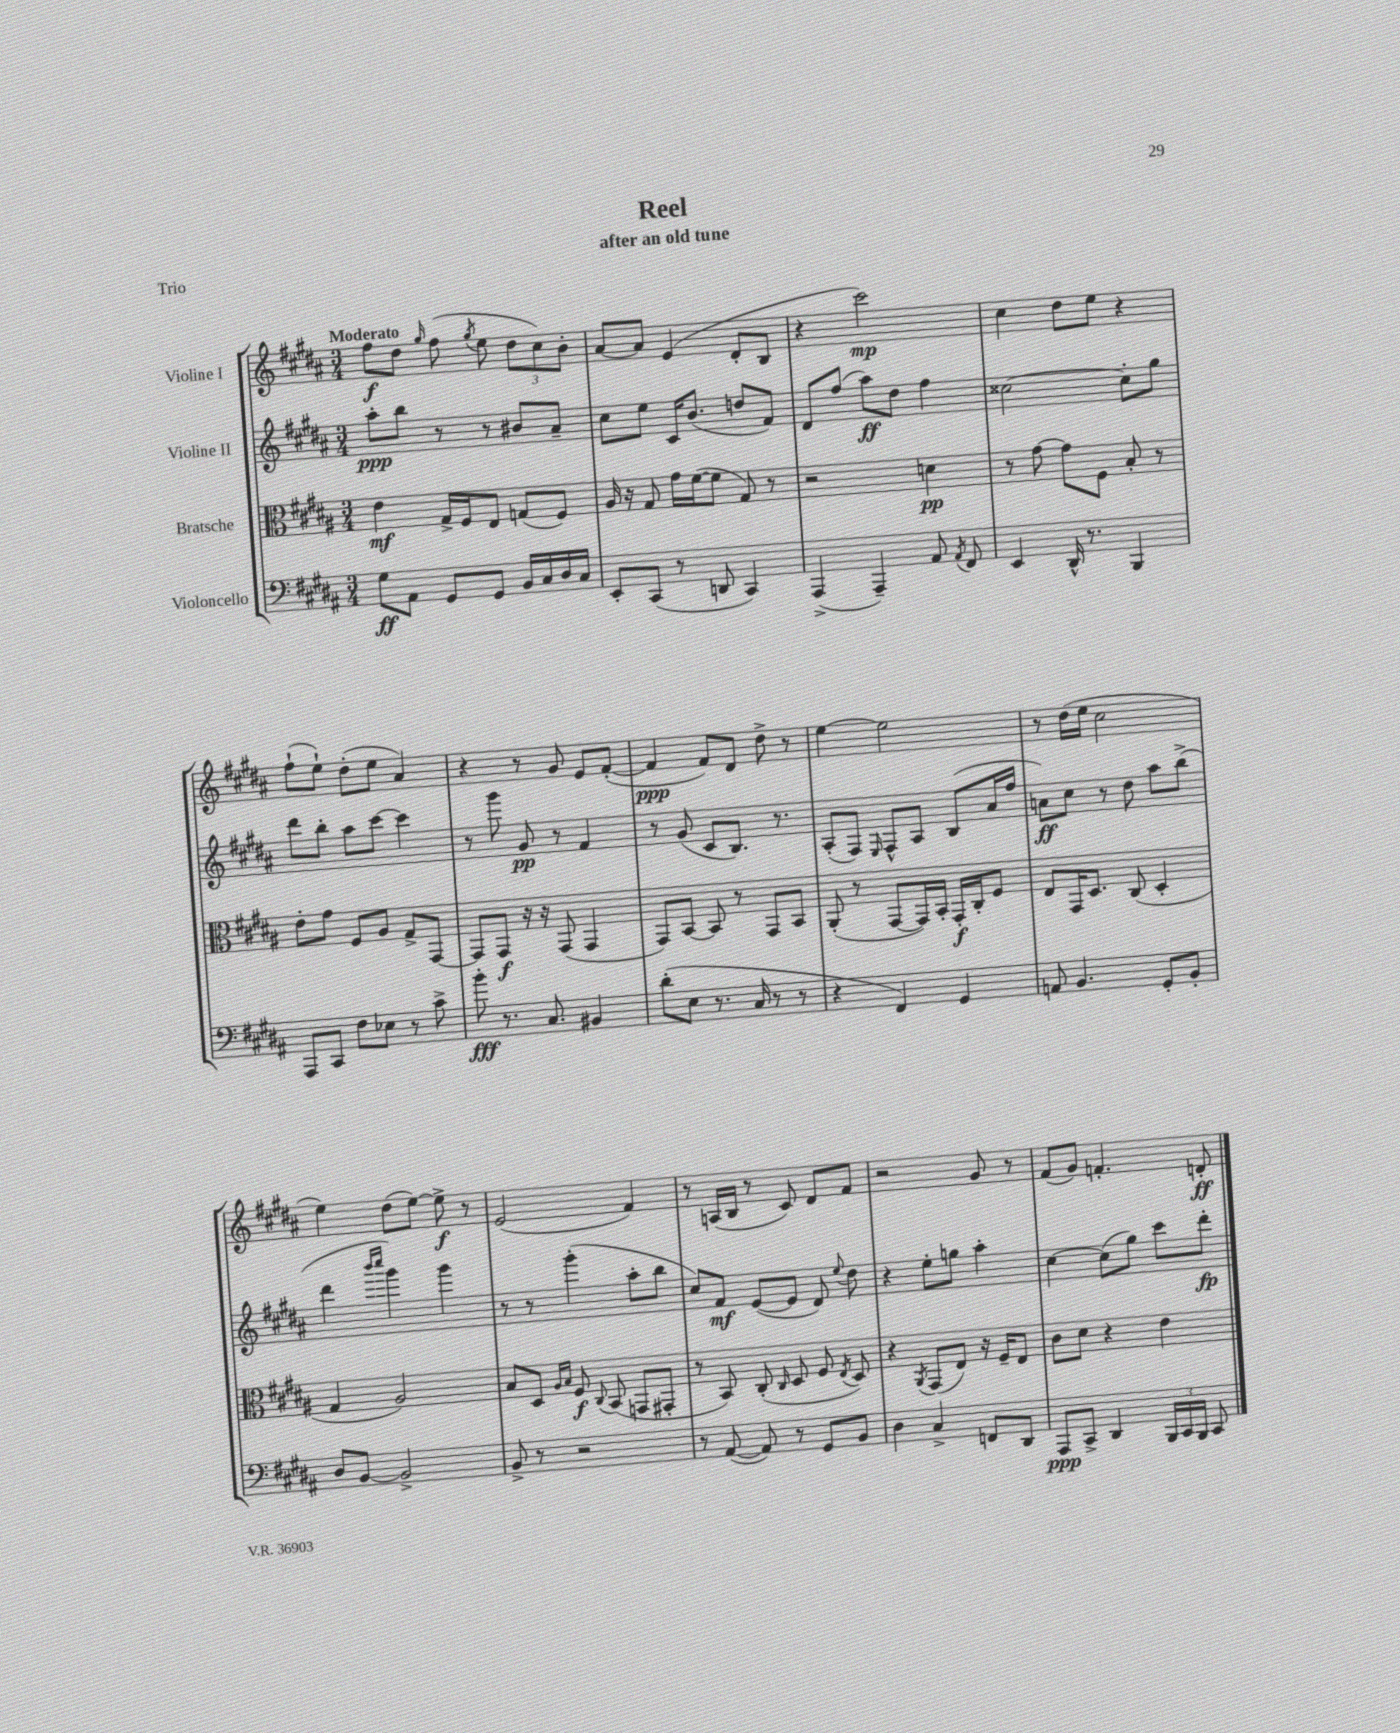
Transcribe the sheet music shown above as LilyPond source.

\header { title = "Reel" subtitle = "after an old tune" piece = "Trio" }
<<
\new StaffGroup <<
\new Staff = "s0" \with { instrumentName = "Violine I" } {
    \clef treble \key b \major \numericTimeSignature \time 3/4 \tempo "Moderato"
    \autoBeamOff fis''8[\f dis''8] \grace { gis''16 } fis''8( \acciaccatura { gis''8 } e''8 \tuplet 3/2 { dis''8[ cis''8) b'8]-. } |
    ais'8[~ ais'8] e'4( dis'8[-. b8] |
    r4 cis'''2\mp) |
    cis''4 dis''8[ e''8] r4 |
    fis''8[-!( e''8]-!) dis''8[-.( e''8] ais'4) |
    r4 r8 gis'8 e'8[ fis'8]~-.( |
    fis'4\ppp fis'8[) dis'8] dis''8-> r8 |
    e''4~ e''2 |
    r8 dis''16[( e''16] cis''2 |
    e''4) dis''8[( e''8]~) e''8->\f r8 |
    e'2( fis'4) |
    r8 a16[( b16] r8 cis'8) dis'8[ fis'8] |
    r2 gis'8 r8 |
    fis'8[( gis'8]) f'4.-. d'8-.\ff \bar "|." |
}
\new Staff = "s1" \with { instrumentName = "Violine II" } {
    \clef treble \key b \major \numericTimeSignature \time 3/4
    \autoBeamOff ais''8[-.\ppp b''8] r8 r8 bis'8[ ais'8]-- |
    cis''8[ e''8] cis'16[ b'8.]( d''8[ fis'8]) |
    dis'8[ fis''8]( ais''8[\ff) dis''8] fis''4 |
    cisis''2~ cisis''8[-. gis''8] |
    dis'''8[ b''8]-. ais''8[ cis'''8]~ cis'''4 |
    r8 gis'''8 gis'8\pp r8 fis'4 |
    r8 gis'8( cis'8[ b8.]) r8. |
    ais8[-.( fis8]) \grace { e16 } fis8[-^ ais8] b8[( ais'16 fis''16] |
    a'8[\ff) cis''8] r8 dis''8 ais''8[ b''8]->( |
    dis'''4 \grace { b'''16[ cis''''16] } gis'''4) gis'''4 |
    r8 r8 gis'''4-.( ais''8[-. b''8] |
    cis''8[) fis'8]\mf e'8[~( e'8] dis'8) \appoggiatura { e''8 } dis''8 |
    r4 e''8[-. g''8] ais''4-. |
    cis''4~ cis''8[( gis''8]) cis'''8[ dis'''8]-.\fp \bar "|." |
}
\new Staff = "s2" \with { instrumentName = "Bratsche" } {
    \clef alto \key b \major \numericTimeSignature \time 3/4
    \autoBeamOff e'4\mf gis16[-> fis16 e8] g8[( fis8]) |
    ais16 r16 gis8 gis'16[ fis'16~( fis'8] gis8) r8 |
    r2 d'4\pp |
    r8 gis'8~ gis'8[ fis8] b8-. r8 |
    e'8[-. gis'8] fis8[ ais8] gis8[-> gis,8]~ |
    gis,8[ gis,8]\f r16 r16 gis,8( gis,4 |
    gis,8[) b,8]~ b,8 r8 gis,8[ b,8] |
    ais,8-.( r8 gis,8[~ gis,16) b,16]-. gis,16[-.\f cis16-. fis8] |
    e8[ gis,16 dis8.] cis8( dis4-. |
    gis4 ais2) |
    b8[ dis8] \grace { ais16[ b16] } fis8\f \appoggiatura { cis8 } b,8( g,8[ gis,8]-. |
    r8 b,8) cis8-.( \grace { cis16 } dis8 fis8 \acciaccatura { e8 } dis8) |
    r4 \acciaccatura { ais,8 } gis,8[( e8]) r16 fis16[-- e8] |
    cis'8[ dis'8] r4 e'4 \bar "|." |
}
\new Staff = "s3" \with { instrumentName = "Violoncello" } {
    \clef bass \key b \major \numericTimeSignature \time 3/4
    \autoBeamOff gis8[\ff ais,8] gis,8[ gis,8] b,16[ cis16 dis16 cis16] |
    e,8[-. cis,8]( r8 d,8 cis,4) |
    ais,,4->( ais,,4--) ais,8 \acciaccatura { ais,8 } fis,8 |
    e,4 dis,16-^ r8. b,,4 |
    ais,,8[ cis,8] fis8[ ees8] r8 cis'8-> |
    b'8-.\fff r8. cis8. bis,4 |
    dis'8[-.( e8] r8. cis16 r8 r8 |
    r4 fis,4) gis,4 |
    a,8 b,4. gis,8[-. b,8]-. |
    dis8[ b,8]~ b,2-> |
    b,8-> r8 r2 |
    r8 ais,8~( ais,8) r8 gis,8[ b,8] |
    dis4 cis4-> f,8[ dis,8] |
    ais,,8[\ppp cis,8]-> dis,4 \tuplet 3/2 { b,,16[ cis,16 b,,16] } cis,8 \bar "|." |
}
>>
>>
\layout { \context { \Score \remove "Bar_number_engraver" } }
